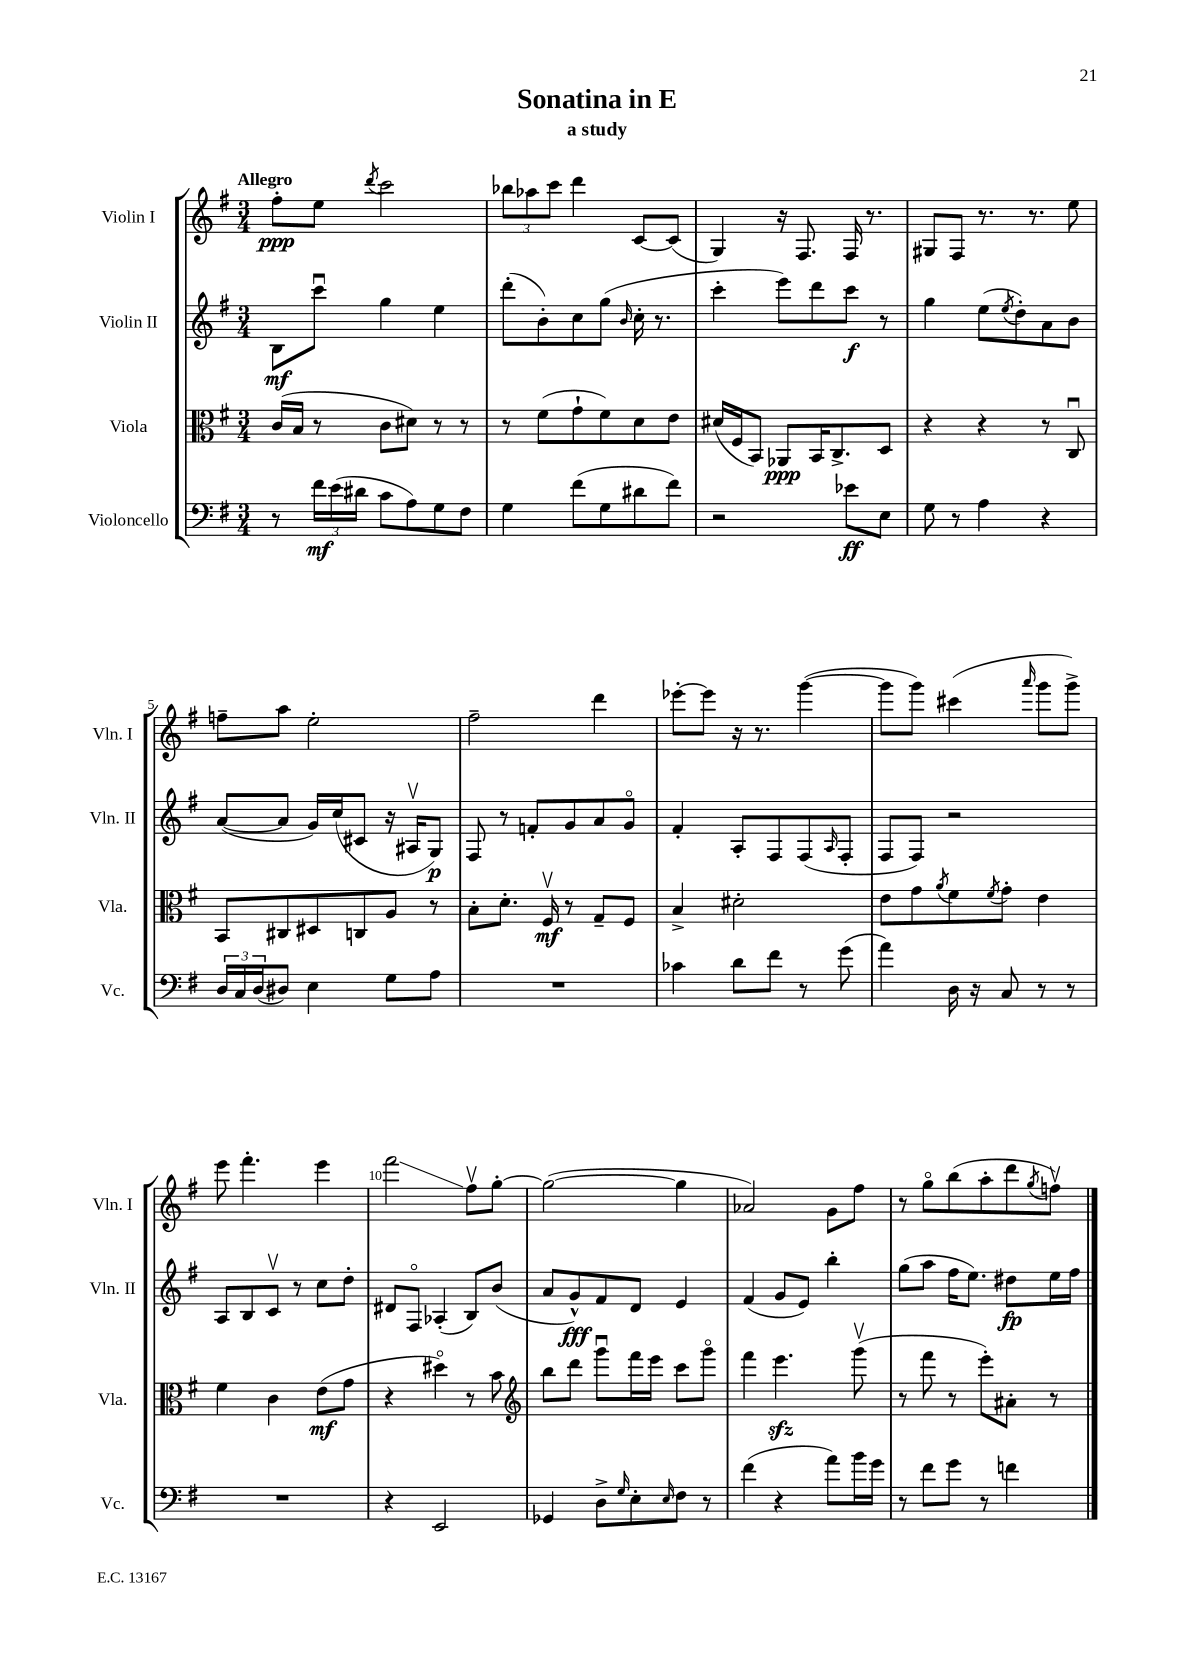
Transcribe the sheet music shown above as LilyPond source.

\header { title = "Sonatina in E" subtitle = "a study" }
<<
\new StaffGroup <<
\new Staff = "s0" \with { instrumentName = "Violin I" shortInstrumentName = "Vln. I" } {
    \clef treble \key g \major \numericTimeSignature \time 3/4 \tempo "Allegro"
    fis''8-.\ppp e''8 \acciaccatura { d'''8 } c'''2 |
    \tuplet 3/2 { bes''8 aes''8 c'''8 } d'''4 c'8~ c'8( |
    g4) r16 fis8. fis16 r8. |
    gis8 fis8 r8. r8. e''8 |
    f''8-- a''8 e''2-. |
    fis''2-- d'''4 |
    ees'''8~-. ees'''8 r16 r8. g'''4~( |
    g'''8 g'''8) cis'''4( \grace { a'''16 } g'''8 g'''8->) |
    e'''8 fis'''4.-. e'''4 |
    fis'''2\glissando fis''8\upbow g''8~-. |
    g''2~( g''4 |
    aes'2) g'8 fis''8 |
    r8 g''8\flageolet b''8( a''8-. d'''8 \acciaccatura { g''8 } f''8\upbow) \bar "|." |
}
\new Staff = "s1" \with { instrumentName = "Violin II" shortInstrumentName = "Vln. II" } {
    \clef treble \key g \major \numericTimeSignature \time 3/4
    b8\mf c'''8\downbow g''4 e''4 |
    d'''8-.( b'8-.) c''8 g''8( \grace { b'16 } c''16-. r8. |
    c'''4-. e'''8) d'''8 c'''8\f r8 |
    g''4 e''8( \acciaccatura { e''8 } d''8-.) a'8 b'8 |
    a'8~( a'8 g'16) c''16( cis'8 r16 ais16\upbow g8\p) |
    fis8 r8 f'8-. g'8 a'8 g'8\flageolet |
    fis'4-. a8-. fis8 fis8( \grace { a16 } fis8-. |
    fis8 fis8) r2 |
    a8 b8 c'8\upbow r8 c''8 d''8-. |
    dis'8 fis8\flageolet aes4-.( b8) b'8( |
    a'8 g'8-^\fff) fis'8 d'8 e'4 |
    fis'4( g'8 e'8) b''4-. |
    g''8( a''8 fis''16 e''8.) dis''8\fp e''16 fis''16 \bar "|." |
}
\new Staff = "s2" \with { instrumentName = "Viola" shortInstrumentName = "Vla." } {
    \clef alto \key g \major \numericTimeSignature \time 3/4
    c'16( b16 r8 c'8 dis'8) r8 r8 |
    r8 fis'8( g'8-! fis'8) d'8 e'8 |
    dis'16( fis16 b,8) aes,8\ppp b,16 c8.-> d8 |
    r4 r4 r8 c8\downbow |
    b,8 cis8 dis8 c8 a8 r8 |
    b8-. d'8.-. fis16\upbow\mf r8 g8-- fis8 |
    b4-> dis'2-. |
    e'8 g'8 \acciaccatura { a'8 } fis'8 \acciaccatura { fis'8 } g'8-. e'4 |
    fis'4 c'4 e'8\mf( g'8 |
    r4 dis''4\flageolet) r8 b'8 |
    \clef treble b''8 d'''8 g'''8\downbow fis'''16 e'''16 c'''8 g'''8\flageolet |
    fis'''4 e'''4.\sfz g'''8\upbow( |
    r8 fis'''8 r8 e'''8-.) ais'8-. r8 \bar "|." |
}
\new Staff = "s3" \with { instrumentName = "Violoncello" shortInstrumentName = "Vc." } {
    \clef bass \key g \major \numericTimeSignature \time 3/4
    r8 \tuplet 3/2 { fis'16\mf e'16( dis'16 } c'8 a8) g8 fis8 |
    g4 fis'8( g8 dis'8 fis'8) |
    r2 ees'8\ff e8 |
    g8 r8 a4 r4 |
    \tuplet 3/2 { d16 c16 d16( } dis8) e4 g8 a8 |
    R2. |
    ces'4 d'8 fis'8 r8 g'8( |
    a'4) d16 r16 c8 r8 r8 |
    R2. |
    r4 e,2 |
    ges,4 d8-> \grace { g16 } e8-. \grace { e16 } fis8 r8 |
    fis'4( r4 a'8) b'16 g'16 |
    r8 fis'8 g'8 r8 f'4 \bar "|." |
}
>>
>>
\layout { \context { \Score \override BarNumber.break-visibility = ##(#f #t #t) barNumberVisibility = #(every-nth-bar-number-visible 5) } }
